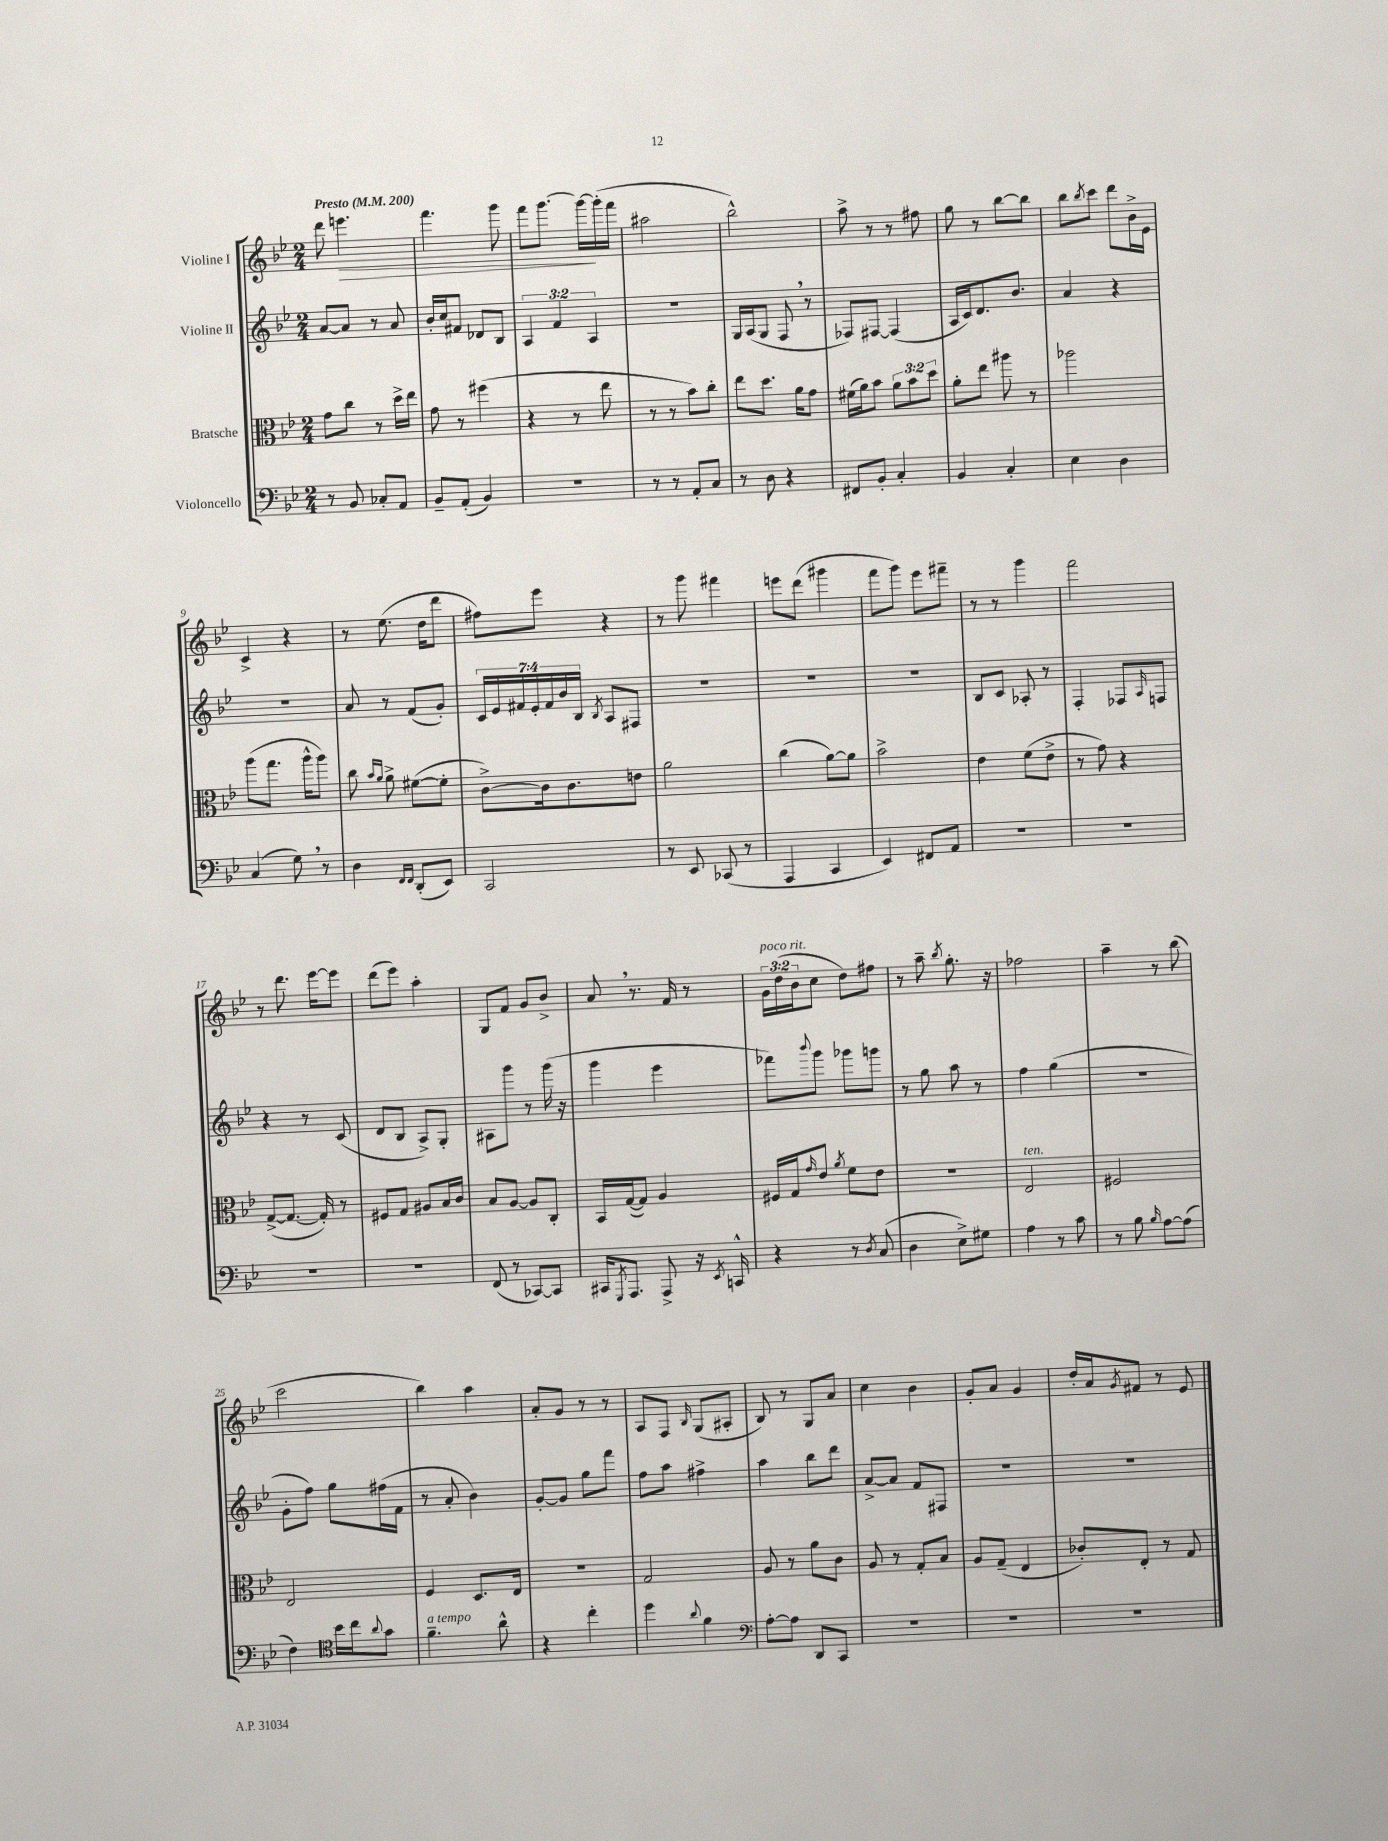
<<
\new StaffGroup <<
\new Staff = "s0" \with { instrumentName = "Violine I" } {
    \clef treble \key bes \major \numericTimeSignature \time 2/4 \override Staff.TupletNumber.text = #tuplet-number::calc-fraction-text \tempo "Presto" 4 = 200
    d'''8 e'''4.\> |
    f'''4. g'''8 |
    f'''8 g'''8.~ g'''16~\! g'''16-.( f'''16 |
    ais''2 |
    bes''2-^) |
    a''8-> r8 r8 fis''8 |
    g''8 r8 bes''8~ bes''8 |
    bes''8 \acciaccatura { bes''8 } c'''8 d'''8 bes'16-> ees'16 |
    c'4-> r4 |
    r8 ees''8.( d''16 d'''8 |
    fis''8) ees'''8 r4 |
    r8 g'''8 fis'''4 |
    e'''8 d'''8( gis'''4 |
    f'''8 g'''8) ees'''8 fis'''8-- |
    r8 r8 g'''4 |
    f'''2 |
    r8 d'''8. ees'''16~ ees'''8 |
    d'''8( ees'''8) a''4-. |
    g8 f'8 g'8 bes'8-> |
    a'8 \breathe r8. f'16 r8 |
    \tuplet 3/2 { g'16^\markup { \italic "poco rit." } d''16( bes'16 } c''8 d''8) fis''8 |
    r8 a''8-- \acciaccatura { bes''8 } g''8.-. r16 |
    fes''2 |
    a''4-- r8 bes''8( |
    c'''2 |
    bes''4) a''4 |
    a'8-. g'8 r8 r8 |
    a8 f8 \grace { bes16 } g8( ais8-. |
    bes8) r8 g8 a'8 |
    c''4 bes'4 |
    g'8-. a'8 g'4 |
    d''16-. a'16 \acciaccatura { g'8 } fis'8 r8 ees'8 \bar "|." |
}
\new Staff = "s1" \with { instrumentName = "Violine II" } {
    \clef treble \key bes \major \numericTimeSignature \time 2/4 \override Staff.TupletNumber.text = #tuplet-number::calc-fraction-text
    a'8~ a'8 r8 a'8 |
    bes'16-. c''16 fis'8 des'8 bes8 |
    \tuplet 3/2 { a4 f'4 a4 } |
    R2 |
    g16 a16( g8 f8 \breathe r8 |
    fes8) fis8~ fis4( |
    a16 c'16) d'8. bes'8. |
    a'4 r4 |
    r2 |
    a'8 r8 f'8( g'8-.) |
    \tuplet 7/4 { c'16 ees'16 fis'16 ees'16-. fis'16 bes'16 bes16 } \acciaccatura { bes8 } a8 fis8 |
    R2 |
    R2 |
    R2 |
    bes8 c'8 aes8-. r8 |
    f4-. fes8 \grace { a16 } f8 |
    r4 r8 c'8( |
    d'8 bes8 a8->) g8-. |
    ais8 g'''8 r8 g'''16( r16 |
    g'''4 ees'''4 |
    fes'''8) \appoggiatura { bes'''8 } g'''8 ges'''8 g'''8 |
    r8 g''8 a''8 r8 |
    f''4 g''4( |
    R2 |
    g'8-. f''8) g''8 fis''16( f'16 |
    r8 a'8-. bes'4) |
    g'8~-. g'8 g''8 f'''8 |
    f''8 a''8 fis''4-> |
    a''4 bes''8 d'''8 |
    a'8~-> a'8 f'8 fis8 |
    R2 |
    R2 \bar "|." |
}
\new Staff = "s2" \with { instrumentName = "Bratsche" } {
    \clef alto \key bes \major \numericTimeSignature \time 2/4 \override Staff.TupletNumber.text = #tuplet-number::calc-fraction-text
    g'8 c''8 r8 d''16-> ees''16 |
    g'8 r8 fis''4( |
    r4 r8 ees''8 |
    r8 r8 bes'8) c''8-. |
    ees''8 d''8. a'16 g'8 |
    fis'16( a'16) bes'8 \tuplet 3/2 { a'8 bes'8 d''8 } |
    a'8-. ees''8 ais''8 r8 |
    aes''2 |
    a''8( g''8. a''16-^ a''8) |
    c''8 \grace { bes'16 a'16 } a'8-> fis'8~( fis'8-. |
    c'8~->) c'16 c'8. e'8 |
    a'2 |
    c''4( a'8~) a'8 |
    bes'2-> |
    ees'4 f'8( ees'8-> |
    r8 g'8) r4 |
    g8~->( g8.~ g16-.) r8 |
    fis8 g8 ais8 bes16 c'16 |
    bes8 a8~ a8 c8-. |
    bes,16 g16~( g8) a4 |
    fis16 g16 \grace { g'16 } ees'8 \acciaccatura { a'8 } f'8 ees'8 |
    r2 |
    ees2^\markup { \italic "ten." } |
    fis2 |
    ees2 |
    f4 d8. ees16 |
    R2 |
    g2 |
    a8 r8 a'8 c'8 |
    a8 r8 g8-. bes8 |
    a8 g8--( ees4 |
    ces'8-.) ees8-. r8 g8 \bar "|." |
}
\new Staff = "s3" \with { instrumentName = "Violoncello" } {
    \clef bass \key bes \major \numericTimeSignature \time 2/4
    r8 bes,8 ces8-. a,8 |
    bes,8-- a,8-.( bes,4) |
    R2 |
    r8 r8 a,8-. c8 |
    r8 d8 r4 |
    fis,8 bes,8-. c4-. |
    bes,4 c4-. |
    ees4 d4 |
    c4( g8) \breathe r8 |
    d4 \grace { f,16 f,16 } d,8-.( ees,8) |
    c,2 |
    r8 ees,8 ces,8( r8 |
    a,,4 c,4 |
    ees,4) fis,8 a,8 |
    R2 |
    R2 |
    R2 |
    R2 |
    f,8( r8 ces,8~) ces,8 |
    cis,16 \acciaccatura { g,,8 } a,,8. a,,8-> r16 \acciaccatura { ees,8 } c,16-^ |
    r4 r8 \acciaccatura { d8 } c8( |
    d4 ees8->) gis8 |
    a4 r8 c'8 |
    r8 bes8 \grace { bes16 } a8~ a8( |
    f4) \clef tenor bes'16 c''16 \appoggiatura { a'8 } g'8 |
    f'4.--^\markup { \italic "a tempo" } a'8-^ |
    r4 c''4-. |
    d''4 \appoggiatura { a'8 } f'4 |
    \clef bass a8~-. a8 d,8 c,8 |
    R2 |
    R2 |
    R2 \bar "|." |
}
>>
>>
